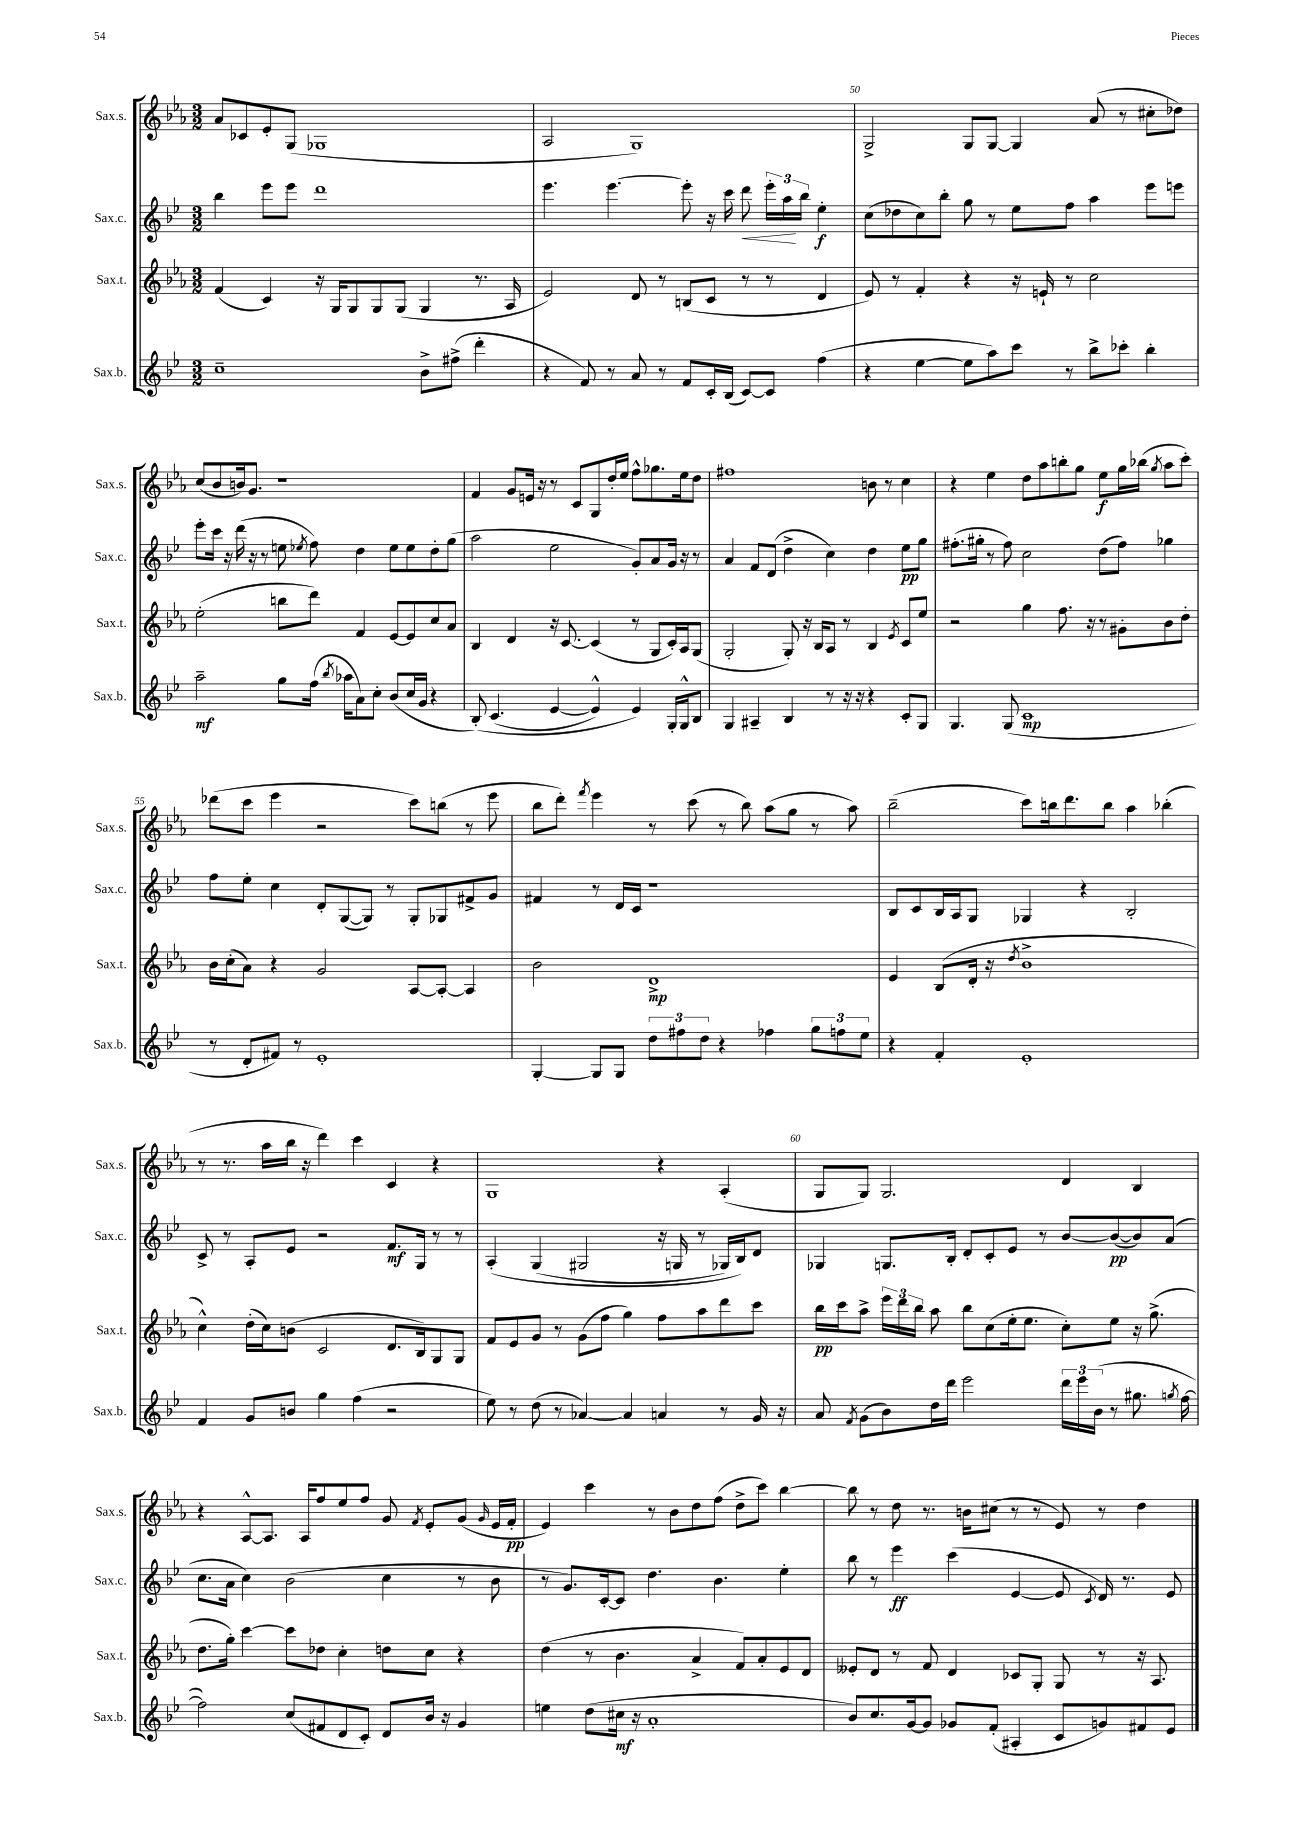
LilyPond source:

<<
\new StaffGroup <<
\new Staff = "s0" \with { instrumentName = "Sax.s." shortInstrumentName = "Sax.s." } {
    \clef treble \key ees \major \numericTimeSignature \time 3/2
    \autoBeamOff aes'8[ ces'8 ees'8-. g8]( ges1 |
    aes2 g1) |
    g2-> g8[ g8]~ g4 aes'8( r8 cis''8[-. des''8]) |
    c''8[( bes'8 b'16) g'8.] r1 |
    f'4 g'8[ e'16] r16 r8 c'8[ g8 d''16-. ees''16] f''8[-^ ges''8. ees''16 d''8] |
    fis''1 b'8 r8 c''4 |
    r4 ees''4 d''8[ aes''8 b''8-. g''8] ees''8[\f g''16 bes''16]( \acciaccatura { g''8 } aes''8[ c'''8]-.) |
    des'''8[( c'''8] ees'''4 r2 c'''8[) b''8]( r8 ees'''8 |
    bes''8[ d'''8]-.) \acciaccatura { f'''8 } ees'''4 r8 c'''8( r8 bes''8) aes''8[( g''8] r8 aes''8) |
    bes''2--( c'''8[) b''16 d'''8. b''8] aes''4 bes''4-.( |
    r8 r8. aes''16[ bes''16] r16 d'''4) c'''4 c'4 r4 |
    g1 r4 aes4-.( |
    g8[ g8]) g2. d'4 bes4 |
    r4 aes8[~-^ aes8.] aes16[ f''8 ees''8 f''8] g'8 \acciaccatura { f'8 } ees'8[-. g'8]( \grace { g'16 } ees'16[ f'16]-.\pp |
    ees'4) c'''4 r8 bes'8[ d''8 f''8]( d''8[-> c'''8]) bes''4~ |
    bes''8 r8 d''8 r8. b'16[ cis''8]( r8 r8 ees'8) r8 d''4 \bar "|." |
}
\new Staff = "s1" \with { instrumentName = "Sax.c." shortInstrumentName = "Sax.c." } {
    \clef treble \key bes \major \numericTimeSignature \time 3/2
    \autoBeamOff bes''4 ees'''8[ ees'''8] d'''1 |
    ees'''4. ees'''4.~ ees'''8-. r16 c'''16 d'''8\< \tuplet 3/2 { ees'''16[-. a''16\! bes''16] } ees''4-.\f |
    c''8[( des''8 c''8) bes''8]-. g''8 r8 ees''8[ f''8] a''4 ees'''8[ e'''8] |
    ees'''8[-. c'''16] r16 d'''16( r16 r8 e''8 \acciaccatura { ees''8 } f''8) d''4 ees''8[ ees''8 d''8-. g''8]( |
    a''2 ees''2 g'8[-.) a'8 g'16] r16 r8 |
    a'4 f'8[ d'8]( d''4-> c''4) d''4 ees''8[\pp g''8] |
    fis''8.[-.( gis''16]-. r8 fis''8) c''2 d''8[( fis''8]) ges''4 |
    f''8[ ees''8]-. c''4 d'8[-. g8~( g8]) r8 g8[-. ges8 fis'8-> g'8] |
    fis'4 r8 d'16[ c'16] r1 |
    bes8[ c'8 bes16 a16 g8] ges4 r4 bes2-. |
    c'8-> r8 a8[-. ees'8] r2 f'8.[\mf g16] r8 r8 |
    a4-.\( g4( gis2 r16 g16 r8 ges16[) bes16\) d'8] |
    ges4 g8.[ bes16]-. d'8[-. c'8-. ees'8] r8 bes'8[~ bes'8~\pp( bes'8) a'8]( |
    c''8.[ a'16] c''4) bes'2( c''4 r8 bes'8 |
    r8 g'8.[) c'16~-. c'8] d''4. bes'4. ees''4-. |
    bes''8 r8 ees'''4\ff c'''4( ees'4~ ees'8 \acciaccatura { c'8 } d'16) r8. ees'8 \bar "|." |
}
\new Staff = "s2" \with { instrumentName = "Sax.t." shortInstrumentName = "Sax.t." } {
    \clef treble \key ees \major \numericTimeSignature \time 3/2
    \autoBeamOff f'4( c'4) r16 g16[ g8 g8 g8]( g4 r8. aes16 |
    ees'2) d'8 r8 b8[( c'8] r8 r8 d'4 |
    ees'8) r8 f'4-. r4 r16 e'16-! r8 c''2 |
    ees''2-.( b''8[ d'''8]) f'4 ees'8[~ ees'8 c''8 aes'8] |
    bes4 d'4 r16 c'8.~ c'4( r8 g8[ c'16-.) aes16 g8]( |
    g2-. g8-.) r16 bes16[ aes8] r8 bes4 \acciaccatura { ees'8 } c'8[ ees''8] |
    r2 g''4 f''8. r16 r8 gis'8[-. bes'8 d''8]-. |
    bes'16[ c''16-.( aes'8]) r4 g'2 aes8[~ aes8]~-. aes4 |
    bes'2 d'1->\mp |
    ees'4 bes8[( d'16]-. r16 \acciaccatura { d''8 } bes'1-> |
    c''4-^) d''16[-.( c''16) b'8]( c'2 d'8.[ bes16) g8 g8] |
    f'8[ ees'8 g'8] r8 g'8[( f''8] g''4) f''8[ aes''8 d'''8 c'''8] |
    bes''16[\pp c'''16 aes''8]-> \tuplet 3/2 { ees'''16[ d'''16 bes''16] } aes''8 bes''8[ c''8( ees''16-. ees''8.] c''8[-.) ees''8] r16 g''8.->( |
    d''8.[ g''16]-.) c'''4~ c'''8[ des''8] c''4-. d''8[ c''8] r4 |
    d''4( r8 bes'4. aes'4-> f'8[) aes'8-. ees'8 d'8] |
    eeses'8[-. d'8] r8 f'8 d'4 ces'8[ g8]-. g8 r8 r16 aes8. \bar "|." |
}
\new Staff = "s3" \with { instrumentName = "Sax.b." shortInstrumentName = "Sax.b." } {
    \clef treble \key bes \major \numericTimeSignature \time 3/2
    \autoBeamOff c''1-- bes'8[-> fis''8]->( d'''4-. |
    r4 f'8) r8 a'8 r8 f'8[ c'16-. bes16]( c'8[~) c'8] f''4( |
    r4 ees''4~ ees''8[ a''8) c'''8] r8 bes''8[-> ces'''8]-. bes''4-. |
    a''2--\mf g''8[ f''16]( \acciaccatura { bes''8 } aes''16[ a'8) c''8]-. bes'8[( c''16 g'16] r4 |
    bes8-.)\( c'4.( ees'4~ ees'4-^) ees'4\) g16[-. g16-^ bes8] |
    g4 ais4-- bes4 r8 r16 r16 r4 c'8[-. g8] |
    g4. g8( c'1\mp |
    r8 d'8[-. fis'8]) r8 ees'1-. |
    g4~-. g8[ g8] \tuplet 3/2 { d''8[ fis''8 d''8] } r4 fes''4 \tuplet 3/2 { g''8[ f''8 ees''8] } |
    r4 f'4-. ees'1-. |
    f'4 g'8[ b'8] g''4 f''4( r2 |
    ees''8) r8 d''8( r8 aes'4~) aes'4 a'4 r8 g'16 r16 |
    a'8 \acciaccatura { f'8 } g'8[( bes'8) d''16 d'''16] ees'''2 \tuplet 3/2 { d'''16[ ees'''16 bes'16]( } r8 gis''8. \acciaccatura { g''8 } f''16~ |
    f''2) c''8[( fis'8 d'8 c'8]-.) d'8[ bes'16] r16 g'4 |
    e''4 d''8[( cis''16]\mf r16 a'1-. |
    bes'8[) c''8. g'16~ g'8] ges'8[ f'8]-.( ais4-. c'8[ g'8) fis'8 ees'8] \bar "|." |
}
>>
>>
\layout { \context { \Score currentBarNumber = #48 \override BarNumber.break-visibility = ##(#f #t #t) barNumberVisibility = #(every-nth-bar-number-visible 5) } }
